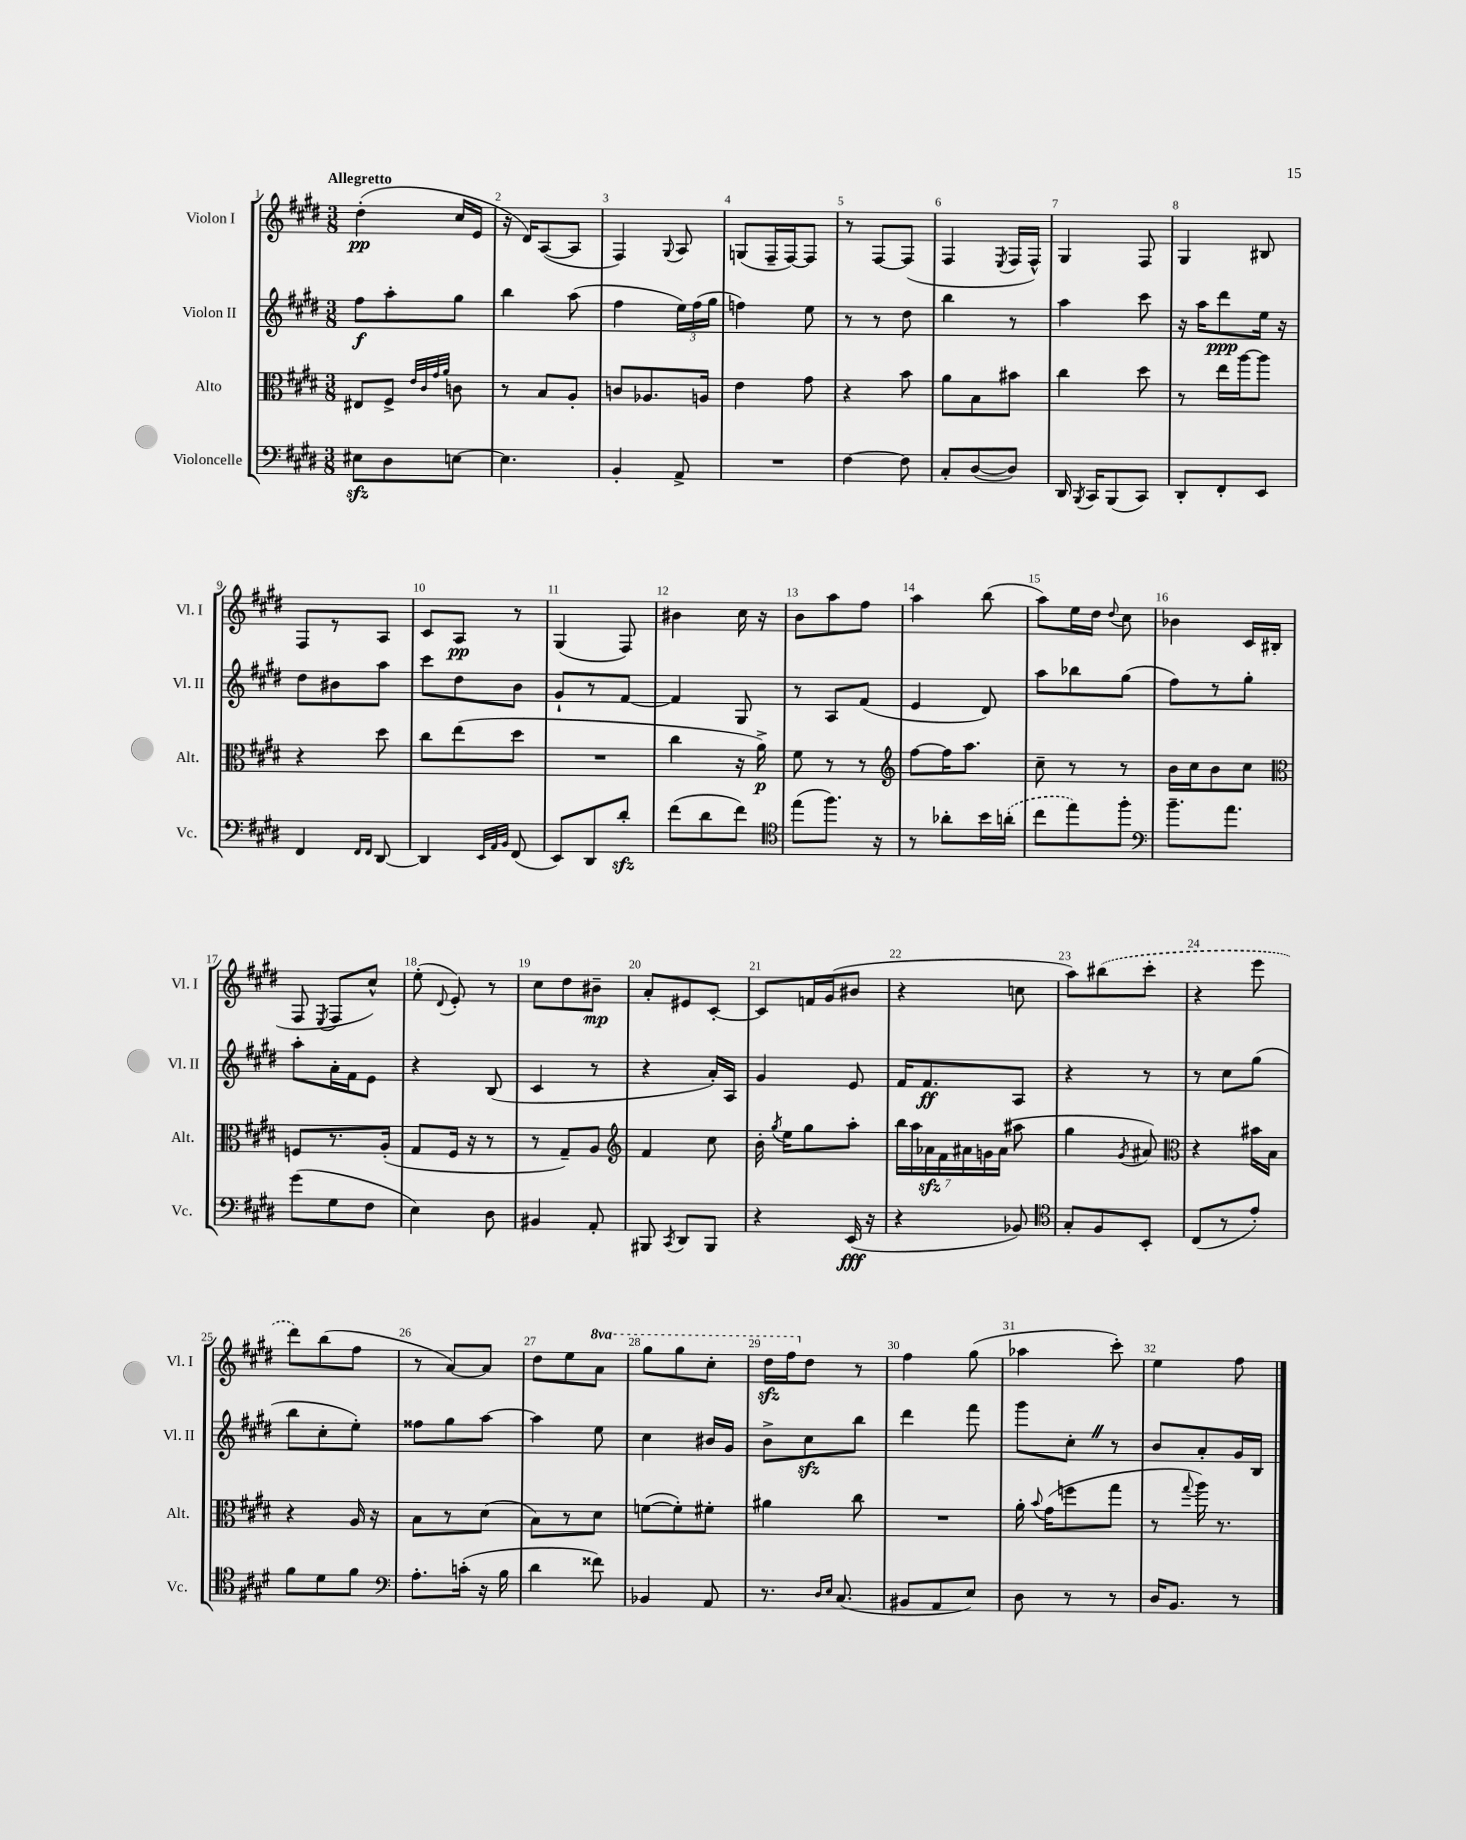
<<
\new StaffGroup <<
\new Staff = "s0" \with { instrumentName = "Violon I" shortInstrumentName = "Vl. I" } {
    \clef treble \key e \major \numericTimeSignature \time 3/8 \set Staff.ottavationMarkups = #ottavation-simple-ordinals \tempo "Allegretto"
    \autoBeamOff dis''4-.\pp( cis''16[ e'16] |
    r16 dis'16[) a8~( a8] |
    fis4) \appoggiatura { gis8 } a8 |
    g8[( fis16-- fis16~) fis8] |
    r8 fis8[~ fis8]( |
    fis4 \acciaccatura { e8 } fis16[ fis16]-^) |
    gis4 fis8 |
    gis4 bis8 |
    fis8[ r8 a8] |
    cis'8[ a8]\pp r8 |
    gis4( fis8) |
    bis'4 cis''16 r16 |
    b'8[ a''8 fis''8] |
    a''4 b''8( |
    a''8[) e''16 dis''16] \appoggiatura { dis''8 } cis''8 |
    bes'4 cis'16[ bis16]( |
    fis8 \acciaccatura { e8 } fis8[ cis''8]-^) |
    e''8-.( \appoggiatura { dis'8 } e'8-.) r8 |
    cis''8[ dis''8 bis'8]--\mp |
    a'8[-. eis'8 cis'8]~-. |
    cis'8[ f'16 gis'16( bis'8] |
    r4 c''8 |
    a''8[) \once \slurDashed bis''8( cis'''8]-. |
    r4 e'''8 |
    dis'''8[) b''8( fis''8] |
    r8 a'8[~) a'8] |
    dis''8[ e''8 \ottava #1 a''8] |
    gis'''8[ gis'''8 cis'''8]-. |
    dis'''16[\sfz fis'''16 \ottava #0 dis''8] r8 |
    fis''4 gis''8( |
    aes''4 cis'''8-.) |
    e''4 fis''8 \bar "|." |
}
\new Staff = "s1" \with { instrumentName = "Violon II" shortInstrumentName = "Vl. II" } {
    \clef treble \key e \major \numericTimeSignature \time 3/8
    \autoBeamOff fis''8[\f a''8-. gis''8] |
    b''4 a''8( |
    fis''4 \tuplet 3/2 { e''16[) fis''16( gis''16] } |
    f''4) e''8 |
    r8 r8 dis''8 |
    b''4 r8 |
    a''4 cis'''8 |
    r16 a''16[ dis'''8\ppp e''16] r16 |
    dis''8[ bis'8 a''8] |
    cis'''8[ dis''8 b'8] |
    gis'8[-! r8 fis'8]~ |
    fis'4 gis8 |
    r8 a8[ fis'8]( |
    e'4 dis'8) |
    a''8[ bes''8 gis''8]( |
    fis''8[) r8 gis''8]-. |
    a''8[-. a'16-. fis'16 e'8] |
    r4 b8( |
    cis'4 r8 |
    r4 a'16[-.) a16] |
    gis'4 e'8 |
    fis'16[ fis'8.\ff a8] |
    r4 r8 |
    r8 cis''8[ gis''8]( |
    b''8[ cis''8-. e''8]-.) |
    fisis''8[ gis''8 a''8]~ |
    a''4 e''8 |
    cis''4 bis'16[ gis'16] |
    b'8[-> cis''8\sfz b''8] |
    dis'''4 fis'''8 |
    gis'''8[ cis''8]-. \once \override BreathingSign.text = \markup { \musicglyph "scripts.caesura.straight" } \breathe r8 |
    b'8[ a'8-. gis'16 b16] \bar "|." |
}
\new Staff = "s2" \with { instrumentName = "Alto" shortInstrumentName = "Alt." } {
    \clef alto \key e \major \numericTimeSignature \time 3/8
    \autoBeamOff eis8[ fis8]-> \grace { e'32[ cis'32 gis'32 a'32] } c'8 |
    r8 b8[ a8]-. |
    c'8[ aes8. a16] |
    e'4 gis'8 |
    r4 b'8 |
    a'8[ b8 bis'8] |
    cis''4 dis''8 |
    r8 e''16[ a''16~ a''8] |
    r4 dis''8 |
    cis''8[ e''8( dis''8] |
    R4. |
    cis''4 r16 a'16->\p) |
    fis'8 r8 r8 |
    \clef treble fis''8[~ fis''16 a''8.] |
    cis''8-- r8 r8 |
    b'16[ cis''16 b'8 cis''8] |
    \clef alto f8[ r8. a16]-.( |
    gis8[ fis16] r16 r8 |
    r8 gis8[--) a8] |
    \clef treble fis'4 cis''8 |
    b'16-. \acciaccatura { gis''8 } e''16[ gis''8 a''8]-. |
    \tuplet 7/4 { b''16[ a''16 aes'16\sfz fis'16 ais'16 g'16 ais'16]( } ais''8 |
    gis''4 \acciaccatura { gis'8 } ais'8) |
    \clef alto r4 bis'16[ b16] |
    r4 a16 r16 |
    b8[ r8 dis'8]( |
    b8[) r8 dis'8] |
    f'8[~( f'8-.) fis'8]-. |
    ais'4 cis''8 |
    R4. |
    a'16-. \appoggiatura { b'8 } gis'16[( f''8 gis''8] |
    r8 \appoggiatura { gis''8 } a''16) r8. \bar "|." |
}
\new Staff = "s3" \with { instrumentName = "Violoncelle" shortInstrumentName = "Vc." } {
    \clef bass \key e \major \numericTimeSignature \time 3/8
    \autoBeamOff eis8[\sfz dis8 e8]~ |
    e4. |
    b,4-. a,8-> |
    R4. |
    fis4~ fis8 |
    cis8[-. dis8~( dis8]) |
    dis,16 \acciaccatura { b,,8 } cis,16[ b,,8( cis,8]) |
    dis,8[-. fis,8-. e,8] |
    fis,4 \grace { fis,16[ fis,16] } dis,8~ |
    dis,4 \grace { e,32[ a,32 b,32] } fis,8( |
    e,8[) dis,8 dis'8]-.\sfz |
    fis'8[( dis'8 fis'8]) |
    \clef tenor e''8[( fis''8.]) r16 |
    r8 aes'8[-. b'16 \once \slurDashed a'16]-.( |
    cis''8[ e''8) fis''8]-. |
    \clef bass b'8.[-- a'8.] |
    gis'8[( gis8 fis8] |
    e4) dis8 |
    bis,4 a,8-. |
    bis,,8 \acciaccatura { cis,8 } dis,8[ bis,,8] |
    r4 e,16\fff( r16 |
    r4 bes,8) |
    \clef tenor gis8[-. fis8 b,8]-. |
    cis8[( r8 e'8]-.) |
    fis'8[ dis'8 fis'8] |
    \clef bass a8.[-. c'16]-.( r16 b16 |
    dis'4 fisis'8) |
    bes,4 a,8 |
    r8. \grace { dis16[ e16] } cis8.( |
    bis,8[ a,8 e8]) |
    dis8 r8 r8 |
    dis16[ b,8.] r8 \bar "|." |
}
>>
>>
\layout { \context { \Score \override BarNumber.break-visibility = ##(#f #t #t) barNumberVisibility = #all-bar-numbers-visible } }
